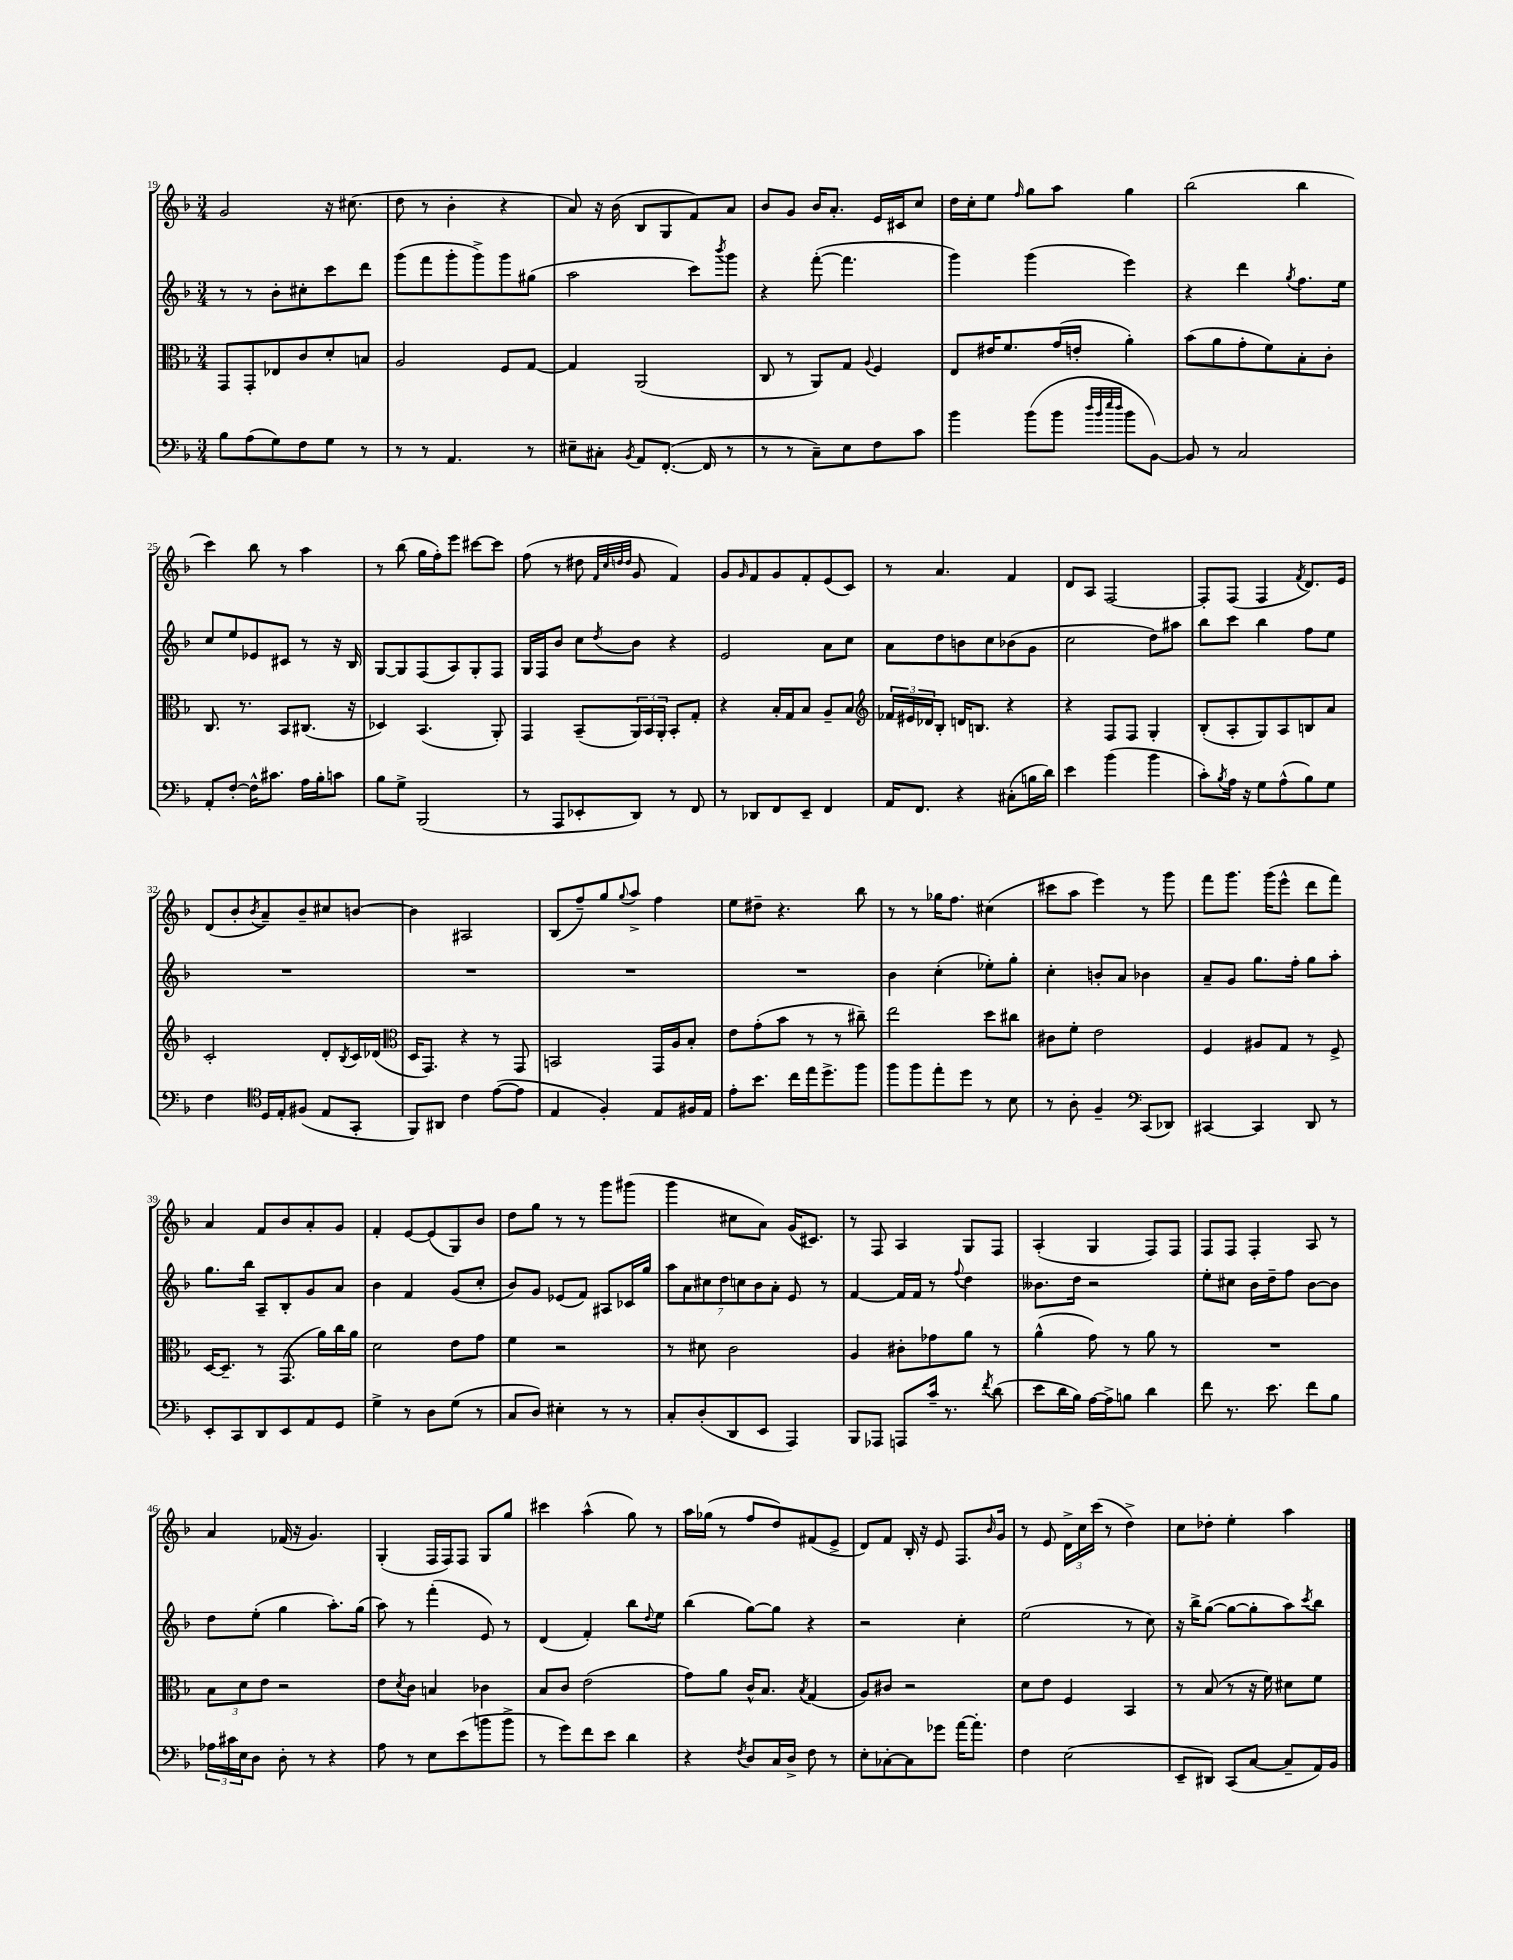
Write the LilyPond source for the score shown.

<<
\new StaffGroup <<
\new Staff = "s0" {
    \clef treble \key f \major \numericTimeSignature \time 3/4
    g'2 r16 cis''8.( |
    d''8 r8 bes'4-. r4 |
    a'8) r16 bes'16( bes8 g8 f'8) a'8 |
    bes'8 g'8 bes'16 a'8.-. e'16 cis'16 c''8 |
    d''16 c''16-. e''8 \grace { f''16 } g''8 a''8 g''4 |
    bes''2( bes''4 |
    c'''4) bes''8 r8 a''4 |
    r8 bes''8( g''16 f''16-.) e'''8 cis'''8~ cis'''8 |
    f''8( r8 dis''8 \grace { f'32 c''32 d''32 d''32 } g'8 f'4) |
    g'8 \grace { g'16 } f'8 g'8 f'8-. e'8( c'8) |
    r8 a'4. f'4 |
    d'8 a8 f2~ |
    f8-. f8( f4 \acciaccatura { f'8 } d'8.) e'16 |
    d'8( bes'8-. \acciaccatura { bes'8 } a'8--) bes'8-- cis''8 b'8~ |
    b'4 ais2 |
    bes8( f''8--) g''8 \appoggiatura { g''8 } a''8-> f''4 |
    e''8 dis''8-- r4. bes''8 |
    r8 r8 ges''16 f''8. cis''4( |
    cis'''8 a''8 e'''4) r8 g'''8 |
    f'''8 g'''8. g'''16( e'''8-^ d'''8 f'''8) |
    a'4 f'8 bes'8 a'8-. g'8 |
    f'4-. e'8~ e'8( g8) bes'8 |
    d''8 g''8 r8 r8 g'''8 gis'''8( |
    g'''4 cis''8 a'8) g'16( cis'8.) |
    r8 f8 a4 g8 f8 |
    a4-.( g4 f8) f8 |
    f8 f8 f4-. a8 r8 |
    a'4 fes'16( r16 g'4.) |
    g4-.( f16 f16) f8 g8 g''8 |
    cis'''4 a''4-^( g''8) r8 |
    a''16 ges''16( r8 f''8 d''8) fis'8( e'8-> |
    d'8) f'8 bes16-. r16 e'8 f8. \grace { bes'16 } g'16 |
    r8 e'8 \tuplet 3/2 { d'16-> c''16 c'''16( } r8 d''4->) |
    c''8 des''8-. e''4-. a''4 \bar "|." |
}
\new Staff = "s1" {
    \clef treble \key f \major \numericTimeSignature \time 3/4
    r8 r8 bes'8-. cis''8-. c'''8 d'''8 |
    g'''8( f'''8 g'''8-. g'''8->) g'''8 gis''8( |
    a''2 c'''8) \acciaccatura { bes'''8 } g'''8 |
    r4 f'''8~-.( f'''4. |
    g'''4) g'''4( e'''4) |
    r4 d'''4 \acciaccatura { g''8 } f''8. e''16 |
    c''8 e''8 ees'8 cis'8 r8 r16 bes16 |
    g8~ g8 f8( a8) g8-. f8 |
    g16 f16 bes'8 c''8 \acciaccatura { d''8 } bes'8 r4 |
    e'2 a'8 c''8 |
    a'8 d''8 b'8 c''8 bes'8( g'8 |
    c''2 d''8) ais''8 |
    bes''8 c'''8 bes''4 f''8 e''8 |
    R2. |
    R2. |
    R2. |
    R2. |
    bes'4 c''4-.( ees''8-.) g''8-. |
    c''4-. b'8-. a'8 bes'4 |
    a'8-- g'8 g''8. f''16-. g''8 a''8-. |
    g''8. bes''16 a8-- bes8-. g'8 a'8 |
    bes'4 f'4 g'8( c''8-. |
    bes'8) g'8 ees'8( f'8) ais8 ces'16 g''16 |
    \tuplet 7/4 { a''8 a'8 cis''8 d''8 c''8 bes'8 a'8-. } e'8 r8 |
    f'4~ f'16 f'16 r8 \appoggiatura { f''8 } d''4 |
    beses'8. d''16 r2 |
    e''8-. cis''8 bes'16 d''16-- f''8 bes'8~ bes'8 |
    d''8 e''8-.( g''4 a''8.-.) g''16( |
    a''8) r8 f'''4-.( e'8) r8 |
    d'4( f'4-.) bes''8 \appoggiatura { d''8 } e''8 |
    bes''4( g''8~) g''8 r4 |
    r2 c''4-. |
    e''2( r8 c''8) |
    r16 bes''16-> g''8~( g''8~ g''8-. a''8) \acciaccatura { c'''8 } bes''8 \bar "|." |
}
\new Staff = "s2" {
    \clef alto \key f \major \numericTimeSignature \time 3/4
    g,8 g,8-. ees8 c'8 d'8-. b8 |
    a2 f8 g8~ |
    g4 a,2( |
    c8 r8 a,8) g8 \appoggiatura { a8 } f4 |
    e8 eis'16 f'8. g'16( e'16-. a'4-.) |
    bes'8( a'8 g'8-. f'8) bes8-. c'8-. |
    c8. r8. bes,8 cis8.( r16 |
    des4) bes,4.( a,8-.) |
    g,4 bes,8--( \tuplet 3/2 { a,16) bes,16 a,16-. } bes,8-. g8-. |
    r4 bes16-. g16 bes8 a8-- bes8 |
    \clef treble \tuplet 3/2 { fes'16 eis'16 des'16 } bes8-. d'16 b8. r4 |
    r4 f8 f8 g4-. |
    bes8-.( a8-. g8) a8 b8 a'8 |
    c'2-. d'8-. \acciaccatura { bes8 } c'16 des'16( |
    \clef alto d16 g,8.) r4 r8 g,8 |
    b,2 g,16 a16 bes8-. |
    e'8 g'8-.( bes'8 r8 r8 cis''8--) |
    e''2 d''8 cis''8 |
    cis'8 f'8-. e'2 |
    f4 ais8 g8 r8 f8-> |
    d16~ d8.-- r8 g,8.( a'16) c''16 a'16 |
    d'2 e'8 g'8 |
    f'4 r2 |
    r8 dis'8 c'2 |
    a4 cis'8-. ges'8 a'8 r8 |
    a'4-^( g'8) r8 a'8 r8 |
    R2. |
    \tuplet 3/2 { bes8 d'8 e'8 } r2 |
    e'8 \acciaccatura { d'8 } c'8 b4 ces'4 |
    bes8 c'8 e'2( |
    g'8) a'8 c'16-^ bes8. \acciaccatura { bes8 } g4( |
    a8) cis'8 r2 |
    d'8 e'8 f4 bes,4 |
    r8 bes8( r8 r16 f'16) dis'8 f'8 \bar "|." |
}
\new Staff = "s3" {
    \clef bass \key f \major \numericTimeSignature \time 3/4
    bes8 a8( g8) f8 g8 r8 |
    r8 r8 a,4. r8 |
    eis8-- cis8-. \acciaccatura { bes,8 } a,8 f,8.~-.( f,16 r8 |
    r8 r8 c8--) e8 f8 c'8 |
    bes'4 bes'8( bes'8 \grace { d''32 bes'32 e''32 d''32 } bes'8 bes,8~) |
    bes,8 r8 c2 |
    a,8-. f8~-. f16-^ cis'8. a16 bes16-. c'8 |
    bes8 g8-> bes,,2( |
    r8 a,,8 ees,8-. d,8) r8 f,8 |
    r8 des,8 f,8 e,8-- f,4 |
    a,16 f,8. r4 cis8-.( b16 d'16) |
    e'4 bes'4( bes'4 |
    c'8-.) \acciaccatura { bes8 } a16 r16 g8 a8-^( bes8) g8 |
    f4 \clef tenor d16 e16-. fis8( e8 g,8-. |
    f,8) ais,8 c'4 e'8~( e'8 |
    e4 f4-.) e8 fis16 e16 |
    e'8-. bes'8. c''16 e''16 d''8.-> f''8 |
    f''8 f''8 e''8-. d''8 r8 bes8 |
    r8 a8-. f4-- \clef bass c,8( des,8) |
    cis,4~ cis,4 d,8 r8 |
    e,8-. c,8 d,8 e,8 a,8 g,8 |
    g4-> r8 d8 g8( r8 |
    c8 d8) eis4-. r8 r8 |
    c8-. d8-.( d,8 e,8 a,,4) |
    bes,,8 aes,,8 a,,8 c'16-- r8. \acciaccatura { f'8 } d'8( |
    e'8 d'16 bes16) a16~ a16-> b8 d'4 |
    f'8 r8. e'8. f'8 bes8 |
    \tuplet 3/2 { aes16 cis'16 e16 } d8 d8-. r8 r4 |
    a8 r8 e8 e'8( b'8 b'8-> |
    r8 g'8) f'8 e'8 d'4 |
    r4 \acciaccatura { f8 } d8 c16 d16-> f8 r8 |
    e8-. ces8~-. ces8 ges'8 a'16~ a'8.-. |
    f4 e2( |
    e,8-- dis,8) c,8( c8~ c8-- a,16) bes,16 \bar "|." |
}
>>
>>
\layout { \context { \Score currentBarNumber = #19 } }
